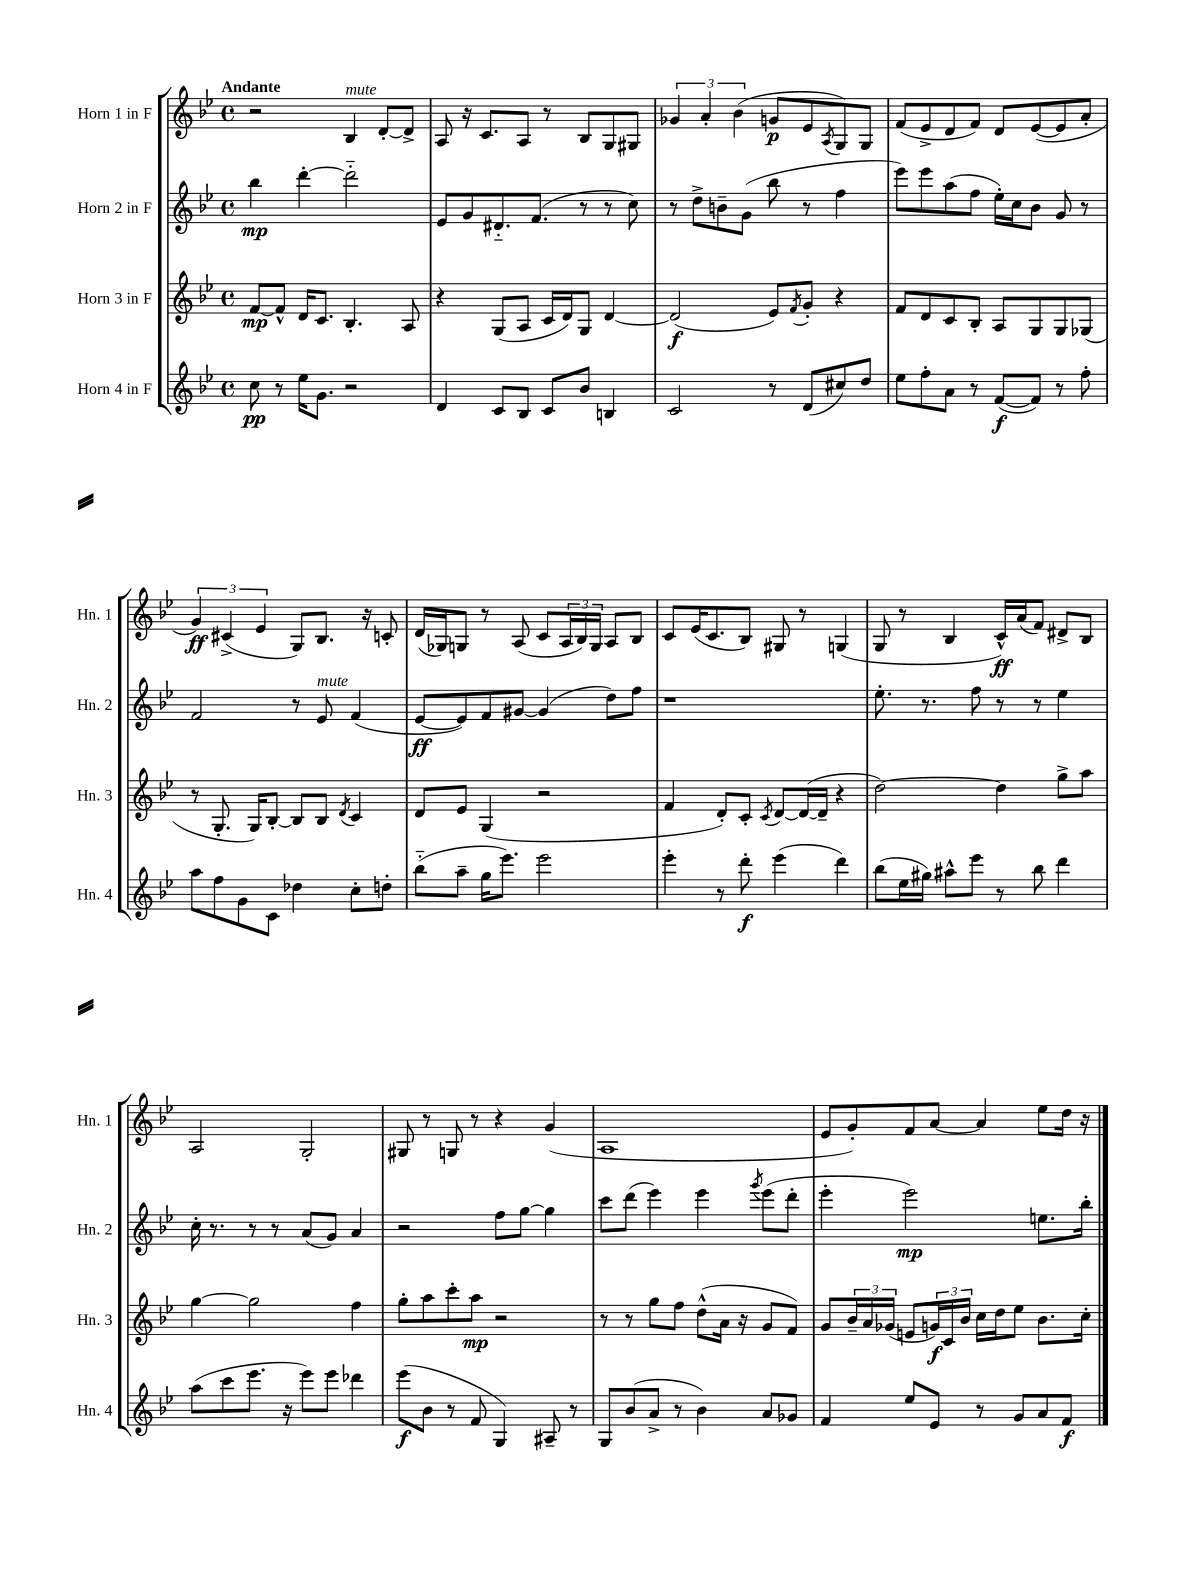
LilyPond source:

<<
\new StaffGroup <<
\new Staff = "s0" \with { instrumentName = "Horn 1 in F" shortInstrumentName = "Hn. 1" } {
    \clef treble \key bes \major \defaultTimeSignature \time 4/4 \tempo "Andante"
    r2 bes4^\markup { \italic "mute" } d'8~-. d'8-> |
    a8 r16 c'8. a8 r8 bes8 g8 gis8 |
    \tuplet 3/2 { ges'4 a'4-. bes'4( } g'8\p ees'8 \acciaccatura { a8 } g8) g8 |
    f'8( ees'8-> d'8 f'8) d'8 ees'8~( ees'8 a'8-. |
    \tuplet 3/2 { g'4\ff) cis'4->( ees'4 } g8) bes8. r16 c'8-. |
    d'16( ges16) g8 r8 a8( c'8 \tuplet 3/2 { a16 bes16) g16 } a8 bes8 |
    c'8 ees'16( c'8. bes8) gis8 r8 g4( |
    g8 r8 bes4 c'16-^\ff) a'16( f'8) dis'8-> bes8 |
    a2 g2-. |
    gis8 r8 g8 r8 r4 g'4( |
    a1 |
    ees'8 g'8-.) f'8 a'8~ a'4 ees''8 d''16 r16 \bar "|." |
}
\new Staff = "s1" \with { instrumentName = "Horn 2 in F" shortInstrumentName = "Hn. 2" } {
    \clef treble \key bes \major \defaultTimeSignature \time 4/4
    bes''4\mp d'''4~-. d'''2-_ |
    ees'8 g'8 dis'8.-_ f'8.( r8 r8 c''8) |
    r8 d''8-> b'8-- g'8( bes''8 r8 f''4 |
    ees'''8) ees'''8 a''8( f''8 ees''16-.) c''16 bes'8 g'8 r8 |
    f'2 r8 ees'8^\markup { \italic "mute" } f'4( |
    ees'8~\ff ees'8) f'8 gis'8~ gis'4( d''8) f''8 |
    r1 |
    ees''8.-. r8. f''8 r8 r8 ees''4 |
    c''16-. r8. r8 r8 a'8( g'8) a'4 |
    r2 f''8 g''8~ g''4 |
    c'''8 d'''8( ees'''4) ees'''4 \acciaccatura { g'''8 } ees'''8( d'''8-. |
    ees'''4-. ees'''2\mp) e''8. bes''16-. \bar "|." |
}
\new Staff = "s2" \with { instrumentName = "Horn 3 in F" shortInstrumentName = "Hn. 3" } {
    \clef treble \key bes \major \defaultTimeSignature \time 4/4
    f'8~\mp f'8-^ d'16 c'8. bes4.-. a8 |
    r4 g8( a8 c'16 d'16) g8 d'4~ |
    d'2\f( ees'8) \acciaccatura { f'8 } g'8-. r4 |
    f'8 d'8 c'8 bes8-. a8 g8 g8 ges8( |
    r8 g8.-. g16) bes8~-. bes8 bes8 \acciaccatura { d'8 } c'4 |
    d'8 ees'8 g4( r2 |
    f'4 d'8-.) c'8-. \acciaccatura { c'8 } d'8~ d'16~( d'16-- r4 |
    d''2~) d''4 g''8-> a''8 |
    g''4~ g''2 f''4 |
    g''8-. a''8 c'''8-. a''8\mp r2 |
    r8 r8 g''8 f''8 d''8-^( a'16 r16 g'8 f'8) |
    g'8 \tuplet 3/2 { bes'16-- a'16 ges'16( } e'8 \tuplet 3/2 { g'16\f) c'16 bes'16 } c''16 d''16 ees''8 bes'8. c''16-. \bar "|." |
}
\new Staff = "s3" \with { instrumentName = "Horn 4 in F" shortInstrumentName = "Hn. 4" } {
    \clef treble \key bes \major \defaultTimeSignature \time 4/4
    c''8\pp r8 ees''16 g'8. r2 |
    d'4 c'8 bes8 c'8 bes'8 b4 |
    c'2 r8 d'8( cis''8) d''8 |
    ees''8 f''8-. a'8 r8 f'8~\f( f'8) r8 f''8-. |
    a''8 f''8 g'8 c'8 des''4 c''8-. d''8-. |
    bes''8-_( a''8-- g''16 ees'''8.) ees'''2 |
    ees'''4-. r8 d'''8-.\f ees'''4( d'''4) |
    bes''8( ees''16 gis''16) ais''8-^ ees'''8 r8 bes''8 d'''4 |
    a''8( c'''8 ees'''8. r16 ees'''8) ees'''8 des'''4 |
    ees'''8\f( bes'8 r8 f'8 g4) ais8-- r8 |
    g8 bes'8( a'8-> r8 bes'4) a'8 ges'8 |
    f'4 ees''8 ees'8 r8 g'8 a'8 f'8\f \bar "|." |
}
>>
>>
\layout { \context { \Score \remove "Bar_number_engraver" } }
